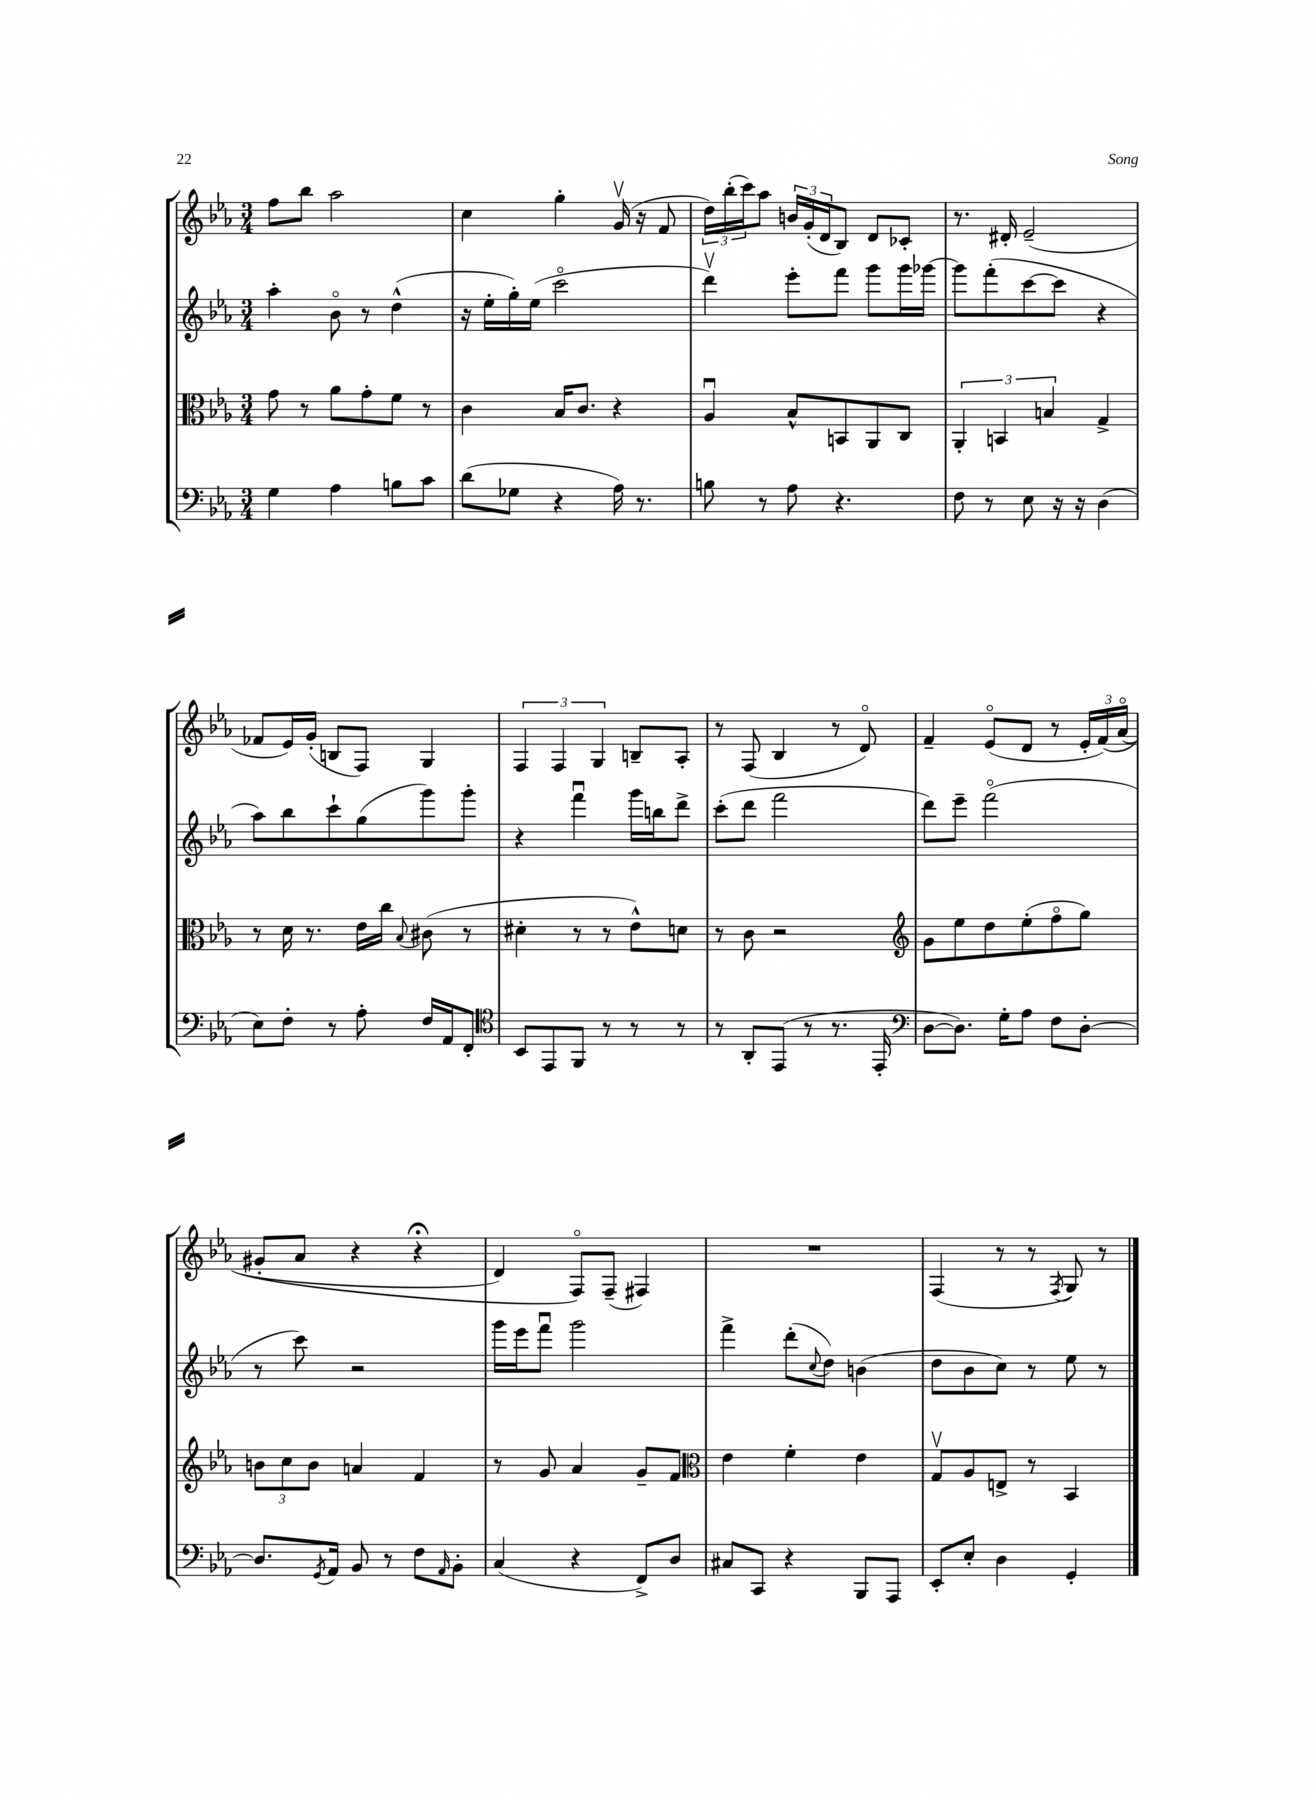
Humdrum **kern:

**kern	**kern	**kern	**kern
*staff4	*staff3	*staff2	*staff1
*clefF4	*clefC3	*clefG2	*clefG2
*k[b-e-a-]	*k[b-e-a-]	*k[b-e-a-]	*k[b-e-a-]
*M3/4	*M3/4	*M3/4	*M3/4
4G	8g	4aa-'	8ff
.	8r	.	8bb-
4A-	8a-	8b-o	2aa-
.	8g'	8r	.
8B	8f	(4dd^^	.
8c	8r	.	.
=	=	=	=
(8d	4c	16r	4cc
.	.	16ee-'	.
8G-	.	16gg')	.
.	.	(16ee-	.
4r	16B-	2ccco	4gg'
.	8.c	.	.
16A-)	4r	.	(16gv
8.r	.	.	16r
.	.	.	8f
=	=	=	=
8B	4A-u	4dddv)	24dd)
.	.	.	(24bb-'
.	.	.	24ccc)
8r	.	.	8aa-
8A-	8B-^^	8eee-'	24b
.	.	.	(24g'
.	.	.	24d
4.r	8BB	8fff	8B-)
.	8AA-	8ggg	8d
.	8C	16ggg	8c-'
.	.	[16ggg-	.
=	=	=	=
8F	6AA-'	8ggg-]	8.r
8r	.	(8fff'	.
.	6BB	.	.
.	.	.	16d#'
8E-	.	[8ccc	(2e-~
.	6B	.	.
16r	.	8ccc]	.
16r	.	.	.
(4D	4G^	4r	.
=	=	=	=
8E-)	8r	8aa-)	8f-
8F'	16d	8bb-	16e-)
.	8.r	.	(16g'
8r	.	8ccc`	8B
8A-'	16e-	(8gg	8F)
.	16cc	.	.
.	8qqB-	.	.
16F	(8c#	8ggg)	4G
16AA-	.	.	.
8FF'	8r	8ggg'	.
=	=	=	=
*clefC4	*	*	*
8BB-	4d#'	4r	6F
8EE-	.	.	.
.	.	.	6F
8FF	8r	4fffu	.
.	.	.	6G
8r	8r	.	.
8r	8e-^^)	16ggg	8B~
.	.	16bb	.
8r	8d	8ddd^	8A-'
=	=	=	=
8r	8r	(8ccc'	8r
8AA-'	8c	8ddd	(8F
(8EE-	2r	2fff	4B-
8r	.	.	.
8.r	.	.	8r
.	.	.	8do)
16EE-'	.	.	.
=	=	=	=
*clefF4	*clefG2	*	*
[8D	8g	8ddd)	4f~
8.D])	8ee-	8eee-~	.
.	8dd	(2fffo	(8e-o
16G'	.	.	.
8A-	(8ee-'	.	8d
8F	8ffo	.	8r
[8D'	8gg)	.	24e-'
.	.	.	&(24f)
.	.	.	(24a-o
=	=	=	=
8.D]	12b	8r	8g#'
.	12cc	.	.
.	.	8ccc)	8a-
.	12b	.	.
8qGG	.	.	.
16AA-	.	.	.
8BB-	4a	2r	4r
8r	.	.	.
8F	4f	.	4r;
16qqAA-	.	.	.
8BB-'	.	.	.
=	=	=	=
(4C	8r	16ggg	4d)
.	.	16eee-	.
.	8g	8fffu	.
4r	4a-	2ggg	8Fo&)
.	.	.	(8F~
8FF^)	8g~	.	4F#)
8D	8f	.	.
=	=	=	=
*	*clefC3	*	*
8C#	4e-	4fff^	2.r
8CC	.	.	.
4r	4f'	(8ddd'	.
.	.	8qqcc	.
.	.	8dd)	.
8BBB-	4e-	(4b	.
8AAA-	.	.	.
=	=	=	=
8EE-'	8Gv	8dd	(4F
8E-'	8A-	8b-	.
4D	8E^	8cc)	8r
.	8r	8r	8r
.	.	.	8qF
4GG'	4BB-	8ee-	8G)
.	.	8r	8r
==	==	==	==
*-	*-	*-	*-
